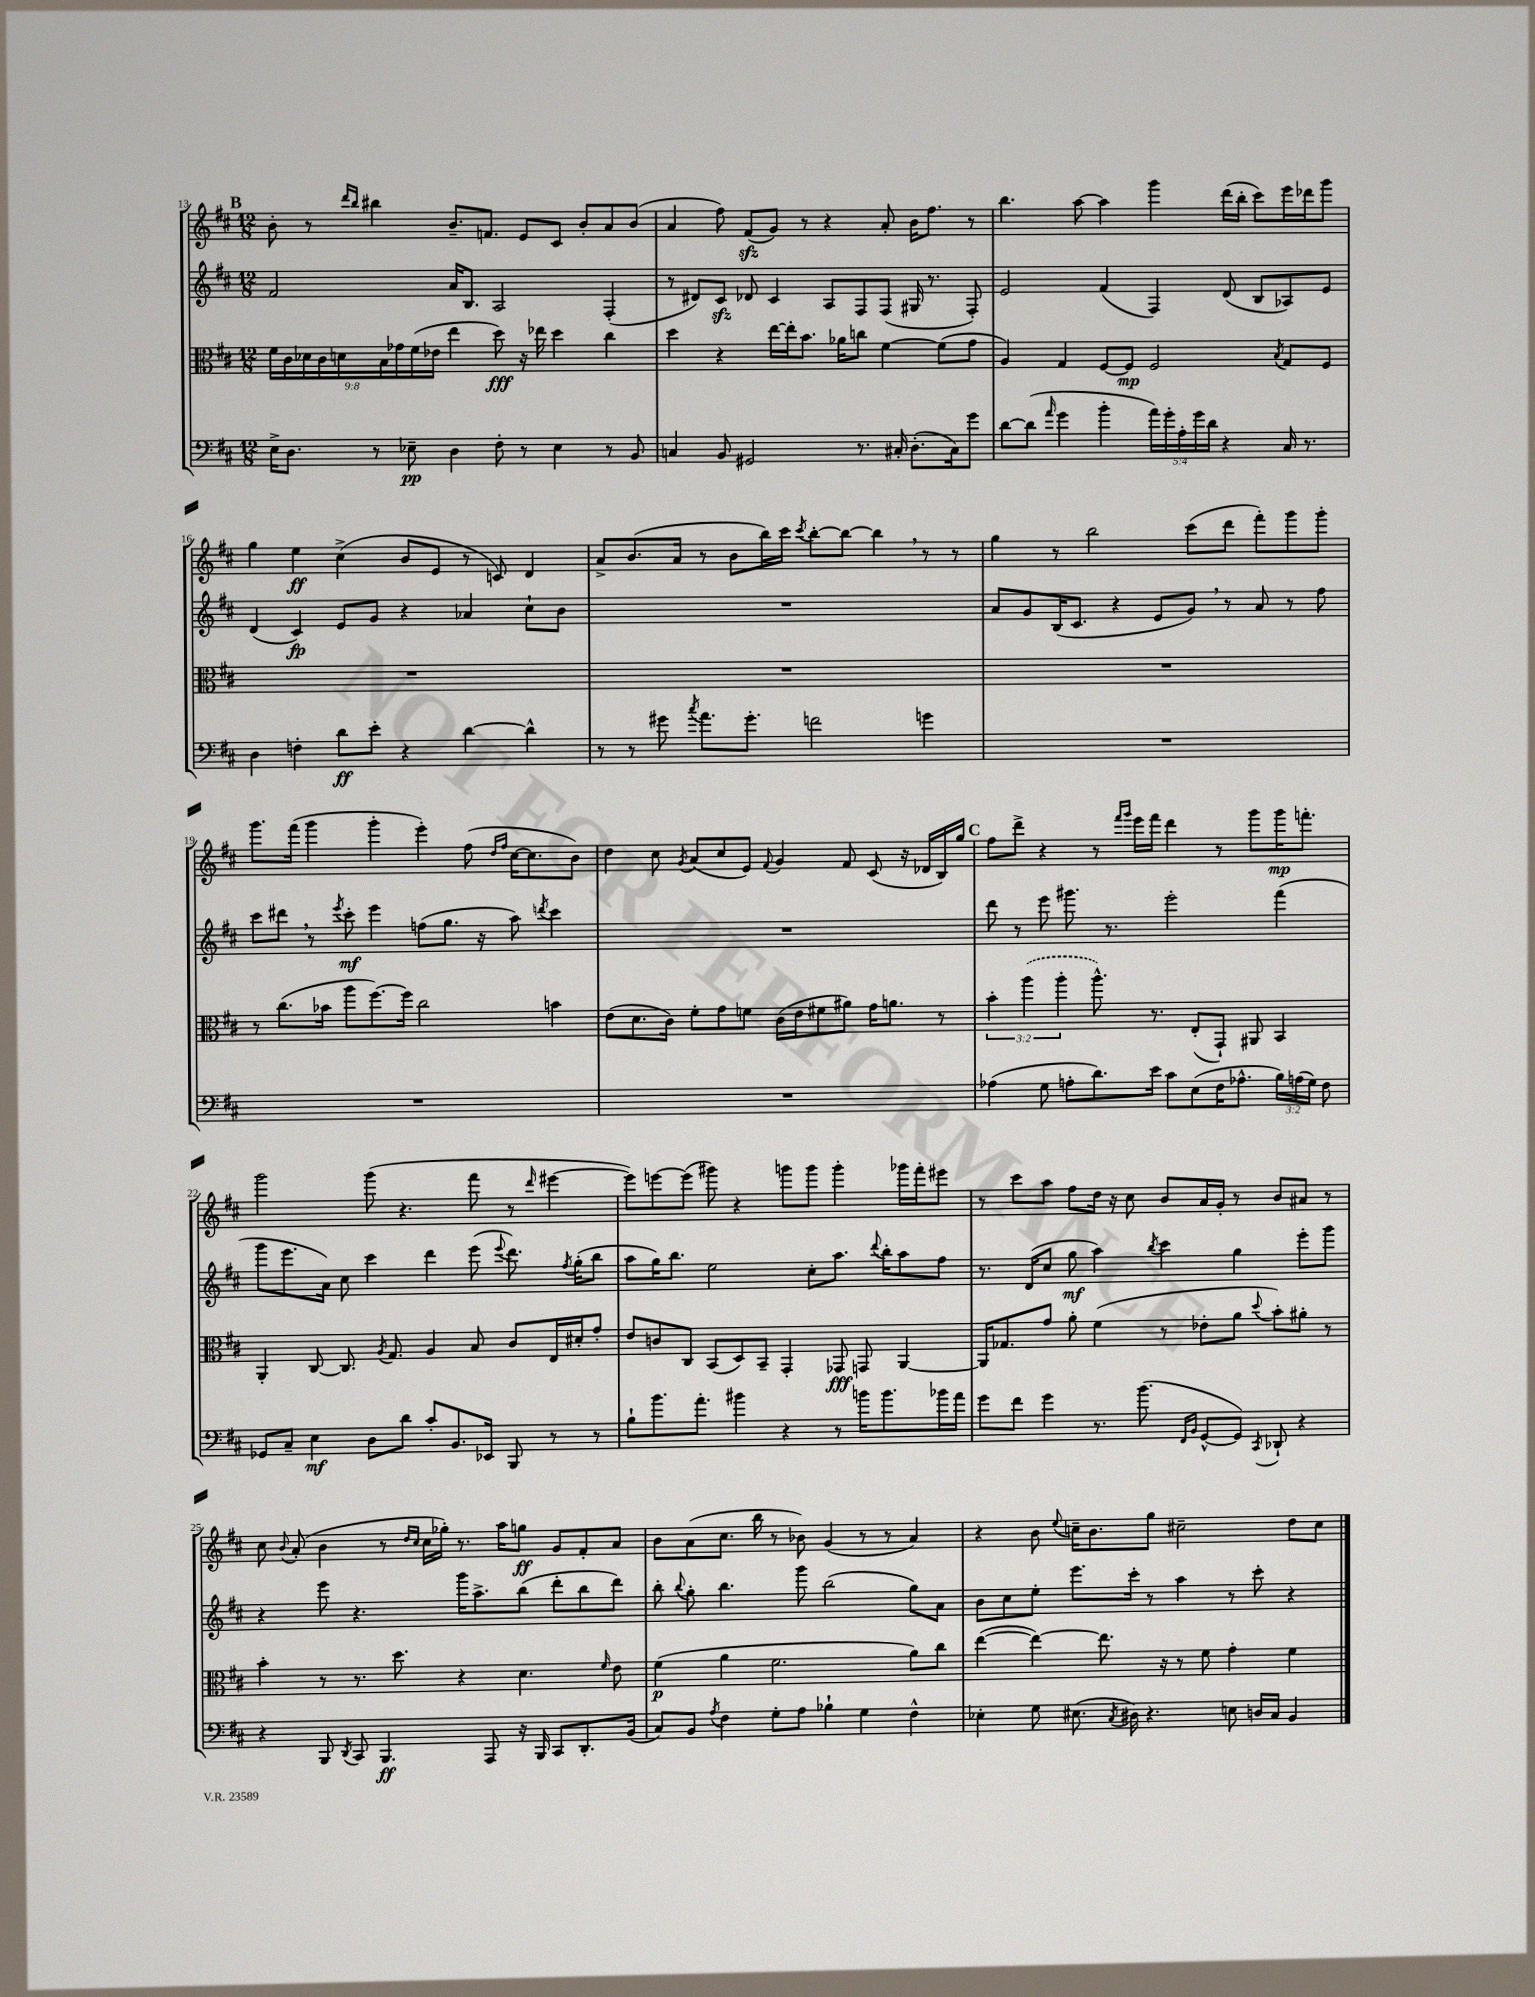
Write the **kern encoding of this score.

**kern	**kern	**kern	**kern
*staff4	*staff3	*staff2	*staff1
*clefF4	*clefC3	*clefG2	*clefG2
*k[f#c#]	*k[f#c#]	*k[f#c#]	*k[f#c#]
*M12/8	*M12/8	*M12/8	*M12/8
16E^	18f#	2f#	8b'
.	18c#	.	.
8.D	.	.	.
.	18d-	.	.
.	.	.	8r
.	18c#	.	.
.	18d	.	.
.	.	.	16qqddd
.	.	.	16qqbb
8r	.	.	4bb#
.	18B	.	.
.	18g-	.	.
8E-~	.	.	.
.	(18f#	.	.
.	18e-	.	.
4D	4ee	16a	8.b~
.	.	8.B	.
.	.	.	8.f
8F#'	8dd)	2A	.
8r	16r	.	8e
.	16ee-	.	.
4E-	4dd	.	8c#
.	.	.	8b'
8r	4cc#	(4F#'	8a
8BB	.	.	(8b
=	=	=	=
4C	4dd	8r	4a
.	.	8d#)	.
8BB	4r	8c#	8ff#)
2GG#	.	8d-	(8f#
.	[16ee	4c#	8g)
.	16ee']	.	.
.	8.b	.	8r
.	.	8A	4r
.	16a-	.	.
8.r	8cc	8F#	.
.	[4f#	(8F#	8a'
16C#'	.	.	.
(8.D'	.	16G#	16b
.	.	8.r	8.ff#
.	(8f#]	.	.
16C#)	.	.	.
8g	8g	8F#')	8r
=	=	=	=
[8d	4A)	2e	4.bb
(8d]	.	.	.
16qqa	.	.	.
4g	4G	.	.
.	.	.	[8aa
4b'	[8F#	(4f#	4aa]
.	8F#]	.	.
20a)	2F#	4F#)	4ggg
20g'	.	.	.
20A'	.	.	.
20g	.	.	.
20d	.	.	.
4r	.	(8d	(16ddd
.	.	.	16bb'
.	.	8B	8ccc#)
.	8qB	.	.
16C#	8G	8A-)	16eee
8.r	.	.	16ddd-
.	8F#	8e	8ggg
=	=	=	=
4D	1.r	(4d	4gg
4F'	.	4c#)	4ee
8d	.	8e	(4cc#^
8e'	.	8g	.
4r	.	4r	8b
.	.	.	8e
[4d	.	4a-	8r
.	.	.	8c)
4d^^]	.	8cc#`	4d
.	.	8b	.
=	=	=	=
8r	1.r	1.r	8a^
8r	.	.	(8.b
8g#	.	.	.
.	.	.	16a
8qcc#	.	.	.
8.a	.	.	8r
.	.	.	8b
8.g#'	.	.	.
.	.	.	16bb)
.	.	.	16ccc#
.	.	.	8qccc#
2f	.	.	[8bb'
.	.	.	8bb_
.	.	.	4bb]
4g	.	.	8r
.	.	.	8r
=	=	=	=
1.r	1.r	8a	4gg
.	.	8g	.
.	.	(16B	8r
.	.	8.c#	.
.	.	.	2bb
.	.	4r	.
.	.	8e	.
.	.	8g)	(8ccc#
.	.	8r	8ddd
.	.	8a	8fff#')
.	.	8r	8ggg
.	.	8ff#	8ggg'
=	=	=	=
1.r	8r	8ccc#	8.ggg
.	(8.cc#	8ddd#	.
.	.	.	(16fff#
.	.	8r	4ggg
.	16b-	.	.
.	.	8qeee	.
.	8aa	8ccc#'	.
.	[8.ff#)	4eee	4ggg'
.	16ff#]	.	.
.	2cc#	(8ff	4eee')
.	.	8.gg	.
.	.	.	(8ff#
.	.	16r	.
.	.	.	16qqdd
.	.	.	16qqff#
.	.	8aa)	[16cc#
.	.	.	8.cc#]
.	.	8qddd	.
.	4b	4ccc#	.
.	.	.	8b)
=	=	=	=
1.r	(8e	1.r	4dd
.	8.d	.	.
.	.	.	8cc#
.	16c#)	.	.
.	.	.	8qg
.	8f#'	.	(8a
.	8g	.	8cc#
.	8f	.	8e)
.	.	.	8qqf#
.	(16c#	.	4g
.	16e	.	.
.	8f#	.	.
.	8a#)	.	8f#
.	16g	.	(8c#
.	8.a	.	.
.	.	.	16r
.	.	.	16d-
.	8r	.	16B)
.	.	.	16gg
=	=	=	=
(4A-	6b'	8ddd	8ff#
.	.	8r	8ddd^
.	(6aa	.	.
8G	.	8eee	4r
.	6aa'	.	.
8A'	.	8.ggg#	.
8.d)	8.aa^^)	.	8r
.	.	8.r	.
.	.	.	16qqfff#
.	.	.	16qqggg
.	.	.	16eee
16e	8.r	.	16fff#
8c#	.	2eee'	4ddd
(8E	(8E'	.	.
16F#	8GG`)	.	8r
8.A-^^	.	.	.
.	8AA#	.	8ggg
24B)	4BB	(4fff#	16ggg
(24A	.	.	.
.	.	.	8.fff'
24G)	.	.	.
8F#	.	.	.
=	=	=	=
8GG-	4AA'	8ggg	2ggg
8C#~	.	8.eee	.
4E	[8C#	.	.
.	.	16a)	.
.	8.C#]	8cc#	.
8D	.	4ccc#	(8ggg
.	8qA	.	.
.	8.G	.	.
8d	.	.	4.r
8c#'	4A	4ddd	.
8.BB	.	.	.
.	8B	(8eee	8fff#
16EE-	.	.	.
.	.	8qqeee	.
8BBB	8c#	8.ddd)	8r
.	.	.	16qqddd
8r	16E	.	[4eee#
.	.	8qff#	.
.	16d#'	(16gg'	.
8r	8g'	8bb	.
=	=	=	=
8B`	8e	8aa	8eee#])
8.b	8c	16gg)	[8eee
.	.	8.bb	.
.	8C#	.	(8eee]
8.a'	.	.	.
.	(8BB	2ee	8ggg#)
4b#	8D)	.	4r
.	8BB~	.	.
4r	4GG'	.	8ggg
.	.	8cc#'	8ggg
8r	8GG-	8.aa	4ggg'
16b	8GG	.	.
.	.	8qqddd	.
8.b	.	16bb'	.
.	[4AA	8aa	16ggg-
.	.	.	16fff#'
16b-	.	8ff#	8eee#
16a	.	.	.
=	=	=	=
8g	16AA]	8.r	8r
.	8.G-	.	.
8f#	.	.	8ccc#
.	.	(16d	.
4g	8g	8cc#	8aa
.	8a'	8gg	8ff#
8.r	(4f#	4aa)	16dd
.	.	.	16r
.	.	.	8cc#
(8.b	.	.	.
.	.	8qbb	.
.	8r	4ccc#	8b
16qqFF#	.	.	.
16qqBB	.	.	.
[8GG^^	8e-'	.	16a
.	.	.	16g'
8GG])	8a	4gg	8r
8qCC#	8qqdd	.	.
8DD-`	8b')	.	8b
4r	8a#'	8eee'	8a#
.	8r	8ggg	8r
=	=	=	=
4r	4b'	4r	8cc#
.	.	.	8qqb
.	.	.	(8a'
8BBB	8r	8eee	4b
8qDD	.	.	.
8CC#	8.r	4.r	.
4.BBB	.	.	8r
.	8.dd	.	.
.	.	.	16qqdd
.	.	.	16qqcc#
.	.	.	16cc#
.	.	.	16gg-')
.	4r	16ggg	8.r
.	.	8.aa^	.
8AAA	.	.	.
.	.	.	16aa
16r	4.d	(8bb	8gg
16BBB	.	.	.
8CC#	.	8ddd'	8g
8.DD'	.	8bb	8f#'
.	16qqf#	.	.
.	8e	8ddd)	8a
(16BB	.	.	.
=	=	=	=
8C#)	(4f#	8bb'	8b
.	.	8qqbb	.
8BB	.	8gg'	(8a
8qA	.	.	.
4F#	4a	4.bb	8.cc#
.	.	.	16bb
8G'	2.f#	.	8r
8A	.	8ggg	8b-)
4B-`	.	(2bb	(4g
4G	.	.	8r
.	.	.	8r
4F#^^	8a)	8gg)	4a)
.	8cc#	8a	.
=	=	=	=
4E-'	([4ee	8b	4r
.	.	8cc#	.
8G	4ee_)	8ee'	8b
.	.	.	8qqee
(8.E#	.	8.eee	16cc~
.	.	.	8.b
.	8.ee]	.	.
8qC#	.	.	.
16D#)	.	16ccc#'	.
4.r	.	8r	8gg
.	16r	.	.
.	8r	4aa	2cc#~
.	8f#	.	.
8E	4g'	8r	.
16D	.	8ccc#'	.
16C#	.	.	.
4BB	4f#	4r	8dd
.	.	.	8cc#
==	==	==	==
*-	*-	*-	*-
